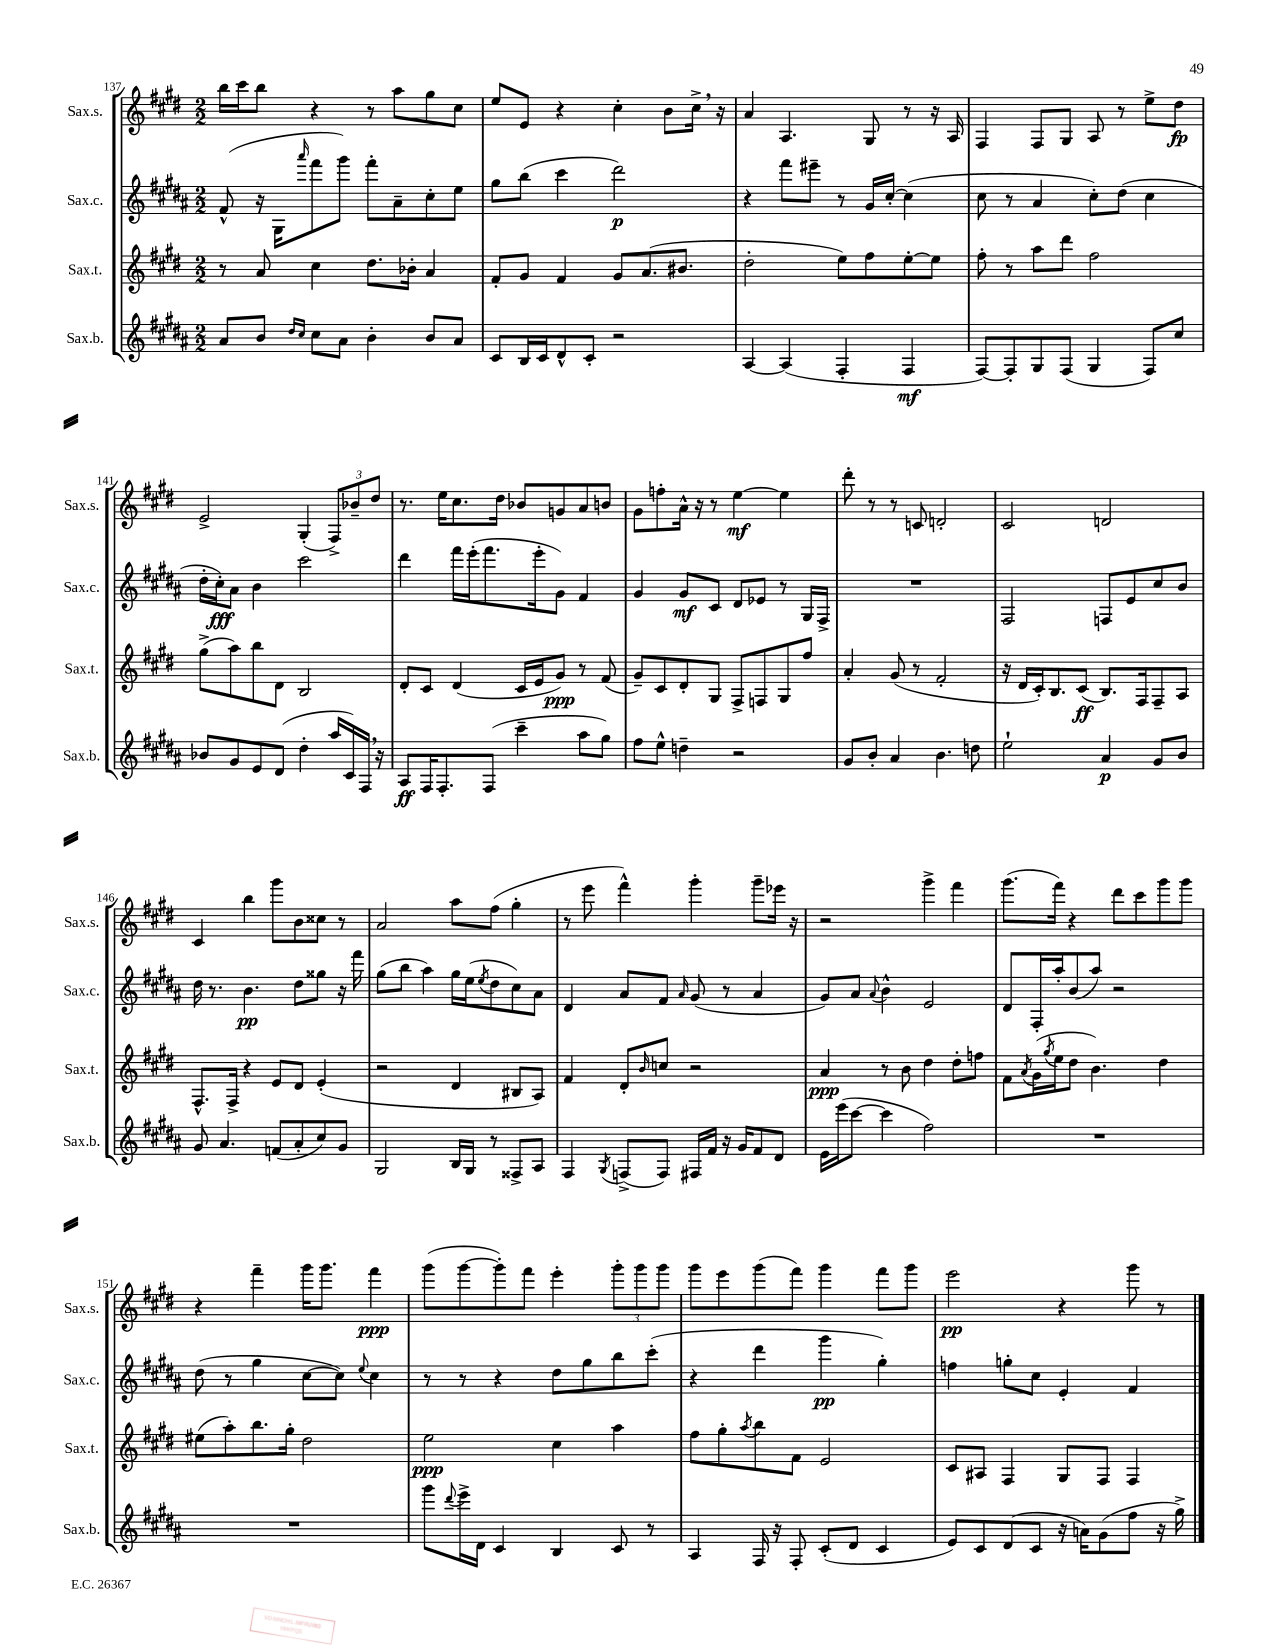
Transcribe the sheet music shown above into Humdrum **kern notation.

**kern	**kern	**kern	**kern
*staff4	*staff3	*staff2	*staff1
*clefG2	*clefG2	*clefG2	*clefG2
*k[f#c#g#d#a#]	*k[f#c#g#d#]	*k[f#c#g#d#a#]	*k[f#c#g#d#]
*M2/2	*M2/2	*M2/2	*M2/2
8a#/L	8r	(8f#^^/	16bb\LL
.	.	.	16ccc#\J
8b/J	8a/	16r	8bb\J
.	.	16G#\LK	.
16qqdd#/LL	.	.	.
16qqcc#/JJ	.	16qqaaa#/	.
8cc#\L	4cc#\	8fff#\	4r
8a#\J	.	8ggg#\J)	.
4b'\	8.dd#\L	8fff#'\L	8r
.	.	8a#~\	8aa\L
.	16b-'\Jk	.	.
8b/L	4a/	8cc#'\	8gg#\
8a#/J	.	8ee\J	8cc#\J
=	=	=	=
8c#/L	8f#'/L	8gg#\L	8ee/L
16B/L	8g#/J	(8bb\J	8e/J
16c#/J	.	.	.
8d#^^/	4f#/	4ccc#\	4r
8c#'/J	.	.	.
2r	8g#/L	2ddd#\)	4cc#'\
.	(8.a/	.	.
.	.	.	8b\L
.	8.b#/J	.	.
.	.	.	16cc#^\Jk
.	.	.	16r
=	=	=	=
[4A#/	2dd#'\	4r	4a/
(4A#/]	.	8fff#\L	4.A/
.	.	8eee#~\J	.
4F#'/	8ee\L)	8r	.
.	8ff#\	16g#/LL	8G#/
.	.	[16cc#'/JJ	.
4F#/	[8ee'\	(4cc#\]	8r
.	8ee\]J	.	16r
.	.	.	16A/
=	=	=	=
[8F#/L)	8ff#'\	8cc#\	4F#/
8F#'/]	8r	8r	.
8G#/	8aa\L	4a#/	8F#/L
(8F#/J	8ddd#\J	.	8G#/J
4G#/	2ff#\	8cc#'\L)	8A/
.	.	(8dd#\J	8r
8F#/L)	.	4cc#\	8ee^\L
8cc#/J	.	.	8dd#\J
=	=	=	=
8b-/L	(8gg#^\L	16dd#'\LL	2e^/
.	.	16cc#'\J)	.
8g#/	8aa\)	8a#\J	.
8e/	8bb\	4b\	.
(8d#/J	8d#\J	.	.
4dd#'\	2B/	2ccc#\	(4G#'/
16aa#/LL	.	.	12F#^/L)
16c#/)	.	.	.
.	.	.	12b-~/
16F#/JJ	.	.	.
.	.	.	12dd#/J
16r	.	.	.
=	=	=	=
8A#/L	8d#'/L	4ddd#\	8.r
16F#/K	8c#/J	.	.
8.F#'/	.	.	16ee\LK
.	(4d#/	16fff#\LL	8.cc#\
.	.	(16eee'\J	.
(8F#/J	.	8.fff#\	.
.	.	.	16dd#\Jk
4ccc#~\	16c#/LL	.	8b-/L
.	16e/J	16eee'\k	.
.	8g#/J)	8g#\J)	8g/
8aa#\L	8r	4f#/	8a/
8gg#\J)	(8f#/	.	8b/J
=	=	=	=
8ff#\L	8g#~/L)	4g#/	8g#\L
8ee^^\J	8c#/	.	8ff'\
4dd~\	8d#'/	8g#/L	16a^^\Jk
.	.	.	16r
.	8G#/J	8c#/J	8r
2r	8F#^/L	8d#/L	[4ee\
.	8F/	8e-/J	.
.	8G#/	8r	4ee\]
.	8ff#/J	16G#/LL	.
.	.	16F#^/JJ	.
=	=	=	=
8g#/L	4a'/	1r	8ddd#'\
8b'/J	.	.	8r
4a#/	(8g#/	.	8r
.	8r	.	8c/
4.b\	2f#'/	.	2d'/
8dd\	.	.	.
=	=	=	=
2ee`\	16r	2F#/	2c#/
.	16d#/LL	.	.
.	16c#'/J)	.	.
.	8.B/	.	.
.	(8c#/J	.	.
4a#/	8.B/L)	8F/L	2d/
.	.	8e/	.
.	16F#/k	.	.
8g#/L	8F#~/	8cc#/	.
8b/J	8A/J	8b/J	.
=	=	=	=
8g#/	8.F#^^/L	16dd#\	4c#/
.	.	8.r	.
4.a#/	.	.	.
.	16F#^/Jk	.	.
.	4r	4.b\	4bb\
(8f/L	8e/L	.	8ggg#\L
8a#'/	8d#/J	8dd#\L	8b\
8cc#/)	(4e'/	8gg##\J	8cc##\J
8g#/J	.	16r	8r
.	.	16fff#\	.
=	=	=	=
2G#/	2r	(8gg#\L	2a/
.	.	8bb\J	.
.	.	4aa#\)	.
16B/LL	4d#/	16gg#\LL	8aa\L
16G#/JJ	.	(16ee\J	.
.	.	8qee/	.
8r	.	8dd#\	(8ff#\J
8F##^/L	8B#/L	8cc#\)	4gg#'\
8A#/J	8A/J)	8a#\J	.
=	=	=	=
4F#/	4f#/	4d#/	8r
.	.	.	8eee\
8qG#/	.	.	.
(8F^/L	8d#'/L	8a#/L	4fff#^^\)
.	16qqb/	.	.
8F/J)	8cc/J	8f#/J	.
.	.	16qqa#/	.
16F#/LL	2r	(8g#/	4ggg#'\
16f#/JJ	.	.	.
16r	.	8r	.
16g#/LK	.	.	.
8f#/	.	4a#/	8ggg#~\L
8d#/J	.	.	16eee-\Jk
.	.	.	16r
=	=	=	=
16e\LL	4a/	8g#/L)	2r
(16eee\J	.	.	.
[8ccc#\J	.	8a#/J	.
.	.	8qqa#/	.
4ccc#\]	8r	4b^^\	.
.	8b\	.	.
2ff#\)	4dd#\	2e/	4ggg#^\
.	8dd#'\L	.	4fff#\
.	8ff\J	.	.
=	=	=	=
1r	8f#\L	8d#/L	(8.ggg#\L
.	8qa/	.	.
.	(16g#\L	16F#'/L	.
.	8qgg#/	.	.
.	16ee\J	16aa#'/J	16fff#\Jk)
.	8dd#\J	(8b/	4r
.	4.b\)	8aa#/J)	.
.	.	2r	8ddd#\L
.	.	.	8ccc#\
.	4dd#\	.	8ggg#\
.	.	.	8ggg#\J
=	=	=	=
1r	(8ee#\L	(8dd#\	4r
.	8aa'\)	8r	.
.	8.bb\	4gg#\	4fff#~\
.	16gg#'\Jk	.	.
.	2dd#\	[8cc#\L	16ggg#\LK
.	.	.	8.ggg#\J
.	.	8cc#\]J)	.
.	.	8qqee/	.
.	.	4cc#\	4fff#\
=	=	=	=
8ggg#\L	2ee\	8r	(8ggg#\L
8qqddd#/	.	.	.
16eee^\L	.	8r	[8ggg#\
16d#\JJ	.	.	.
4c#/	.	4r	8ggg#'\])
.	.	.	8fff#\J
4B/	4cc#\	8dd#\L	4eee'\
.	.	8gg#\	.
8c#/	4aa\	8bb\	12ggg#'\L
.	.	.	12ggg#\
8r	.	(8ccc#'\J	.
.	.	.	12ggg#\J
=	=	=	=
4A#/	8ff#\L	4r	8ggg#\L
.	8gg#'\	.	8eee\
.	8qaa/	.	.
16F#/	8bb\	4ddd#\	(8ggg#\
16r	.	.	.
8F#'/	8f#\J	.	8fff#\J)
(8c#'/L	2e/	4ggg#\	4ggg#\
8d#/J	.	.	.
4c#/	.	4gg#'\)	8fff#\L
.	.	.	8ggg#\J
=	=	=	=
8e/L)	8c#/L	4ff\	2eee\
8c#/	8A#/J	.	.
(8d#/	4F#/	8gg'\L	.
8c#/J	.	8cc#\J	.
16r	8G#/L	4e'/	4r
16a\LK)	.	.	.
(8g#\	8F#/J	.	.
8ff#\J	4F#/	4f#/	8ggg#\
16r	.	.	8r
16gg#^\)	.	.	.
==	==	==	==
*-	*-	*-	*-
